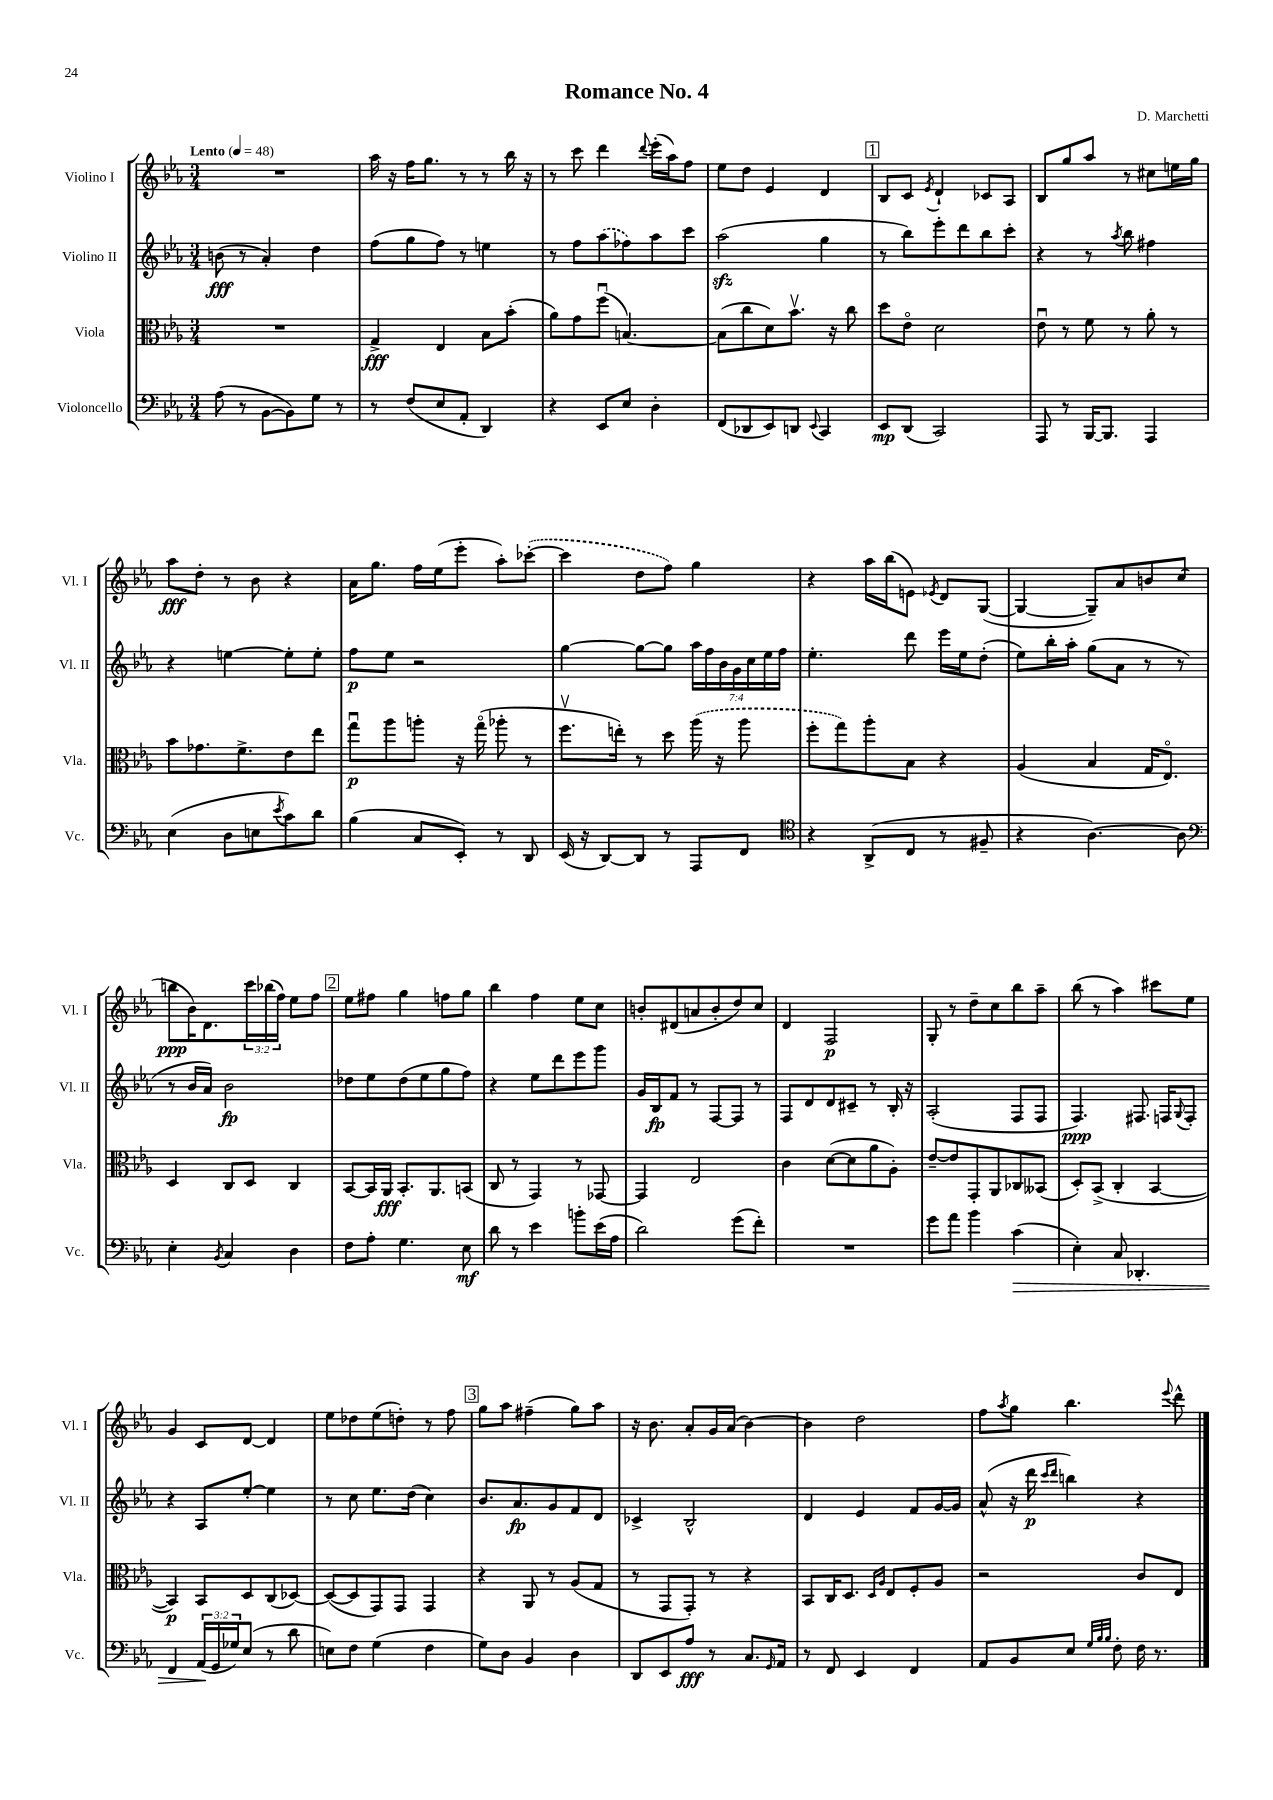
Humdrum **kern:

**kern	**dynam	**kern	**dynam	**kern	**dynam	**kern	**dynam
*part4	*part4	*part3	*part3	*part2	*part2	*part1	*part1
*staff4	*staff4	*staff3	*staff3	*staff2	*staff2	*staff1	*staff1
*I"Violoncello	*	*I"Viola	*	*I"Violino II	*	*I"Violino I	*
*I'Vc.	*	*I'Vla.	*	*I'Vl. II	*	*I'Vl. I	*
*clefF4	*	*clefC3	*	*clefG2	*	*clefG2	*
*k[b-e-a-]	*	*k[b-e-a-]	*	*k[b-e-a-]	*	*k[b-e-a-]	*
*M3/4	*	*M3/4	*	*M3/4	*	*M3/4	*
*MM48	*	*MM48	*	*MM48	*	*MM48	*
=1	=1	=1	=1	=1	=1	=1	=1
!	!	!	!	!	!	!LO:TX:a:B:t=Lento	!
(8A-\	.	2.r	.	(8bn\	fff	2.r	.
8r	.	.	.	8r	.	.	.
[8BB-\L	.	.	.	4a-'/)	.	.	.
8BB-\])	.	.	.	.	.	.	.
8G\J	.	.	.	4dd\	.	.	.
8r	.	.	.	.	.	.	.
=2	=2	=2	=2	=2	=2	=2	=2
8r	.	4G^/	fff	(8ff\L	.	16aa-\	.
.	.	.	.	.	.	16r	.
(8F/L	.	.	.	8gg\	.	16ff\KL	.
.	.	.	.	.	.	8.gg\J	.
8E-/	.	4E-/	.	8ff\J)	.	.	.
8AA-'/J	.	.	.	8r	.	8r	.
4DD/)	.	8B-\L	.	4een\	.	8r	.
.	.	(8b-'\J	.	.	.	16bb-\	.
.	.	.	.	.	.	16r	.
=3	=3	=3	=3	=3	=3	=3	=3
4r	.	8a-\L)	.	8r	.	8r	.
.	.	8g\	.	8ff\L	.	8ccc\	.
8EE-/L	.	(8ffu\J	.	(8aa-\	.	4ddd\	.
8E-/J	.	[4.Bn/)	.	8ff-X\)	.	.	.
.	.	.	.	.	.	8qqddd/	.
4D'\	.	.	.	8aa-\	.	(16eee-'\LL	.
.	.	.	.	.	.	16aa-\J)	.
.	.	.	.	8ccc\J	.	8ff\J	.
=4	=4	=4	=4	=4	=4	=4	=4
(8FF/L	.	(8B\L]	.	(2aa-zz\	.	8ee-\L	.
8DD-X/	.	8cc\	.	.	.	8dd\J	.
8EE-/)	.	8d\)	.	.	.	4e-/	.
8DDn/J	.	8.b-v\J	.	.	.	.	.
8qqEE-/	.	.	.	.	.	.	.
4CC/	.	.	.	4gg\	.	4d/	.
.	.	16r	.	.	.	.	.
.	.	8cc\	.	.	.	.	.
!!LO:REH:place=s1:t=1
=5	=5	=5	=5	=5	=5	=5	=5
8EE-/L	mp	8dd\L	.	8r	.	8B-/L	.
(8DD/J	.	8e-\J	.	8bb-\L)	.	8c/J	.
.	.	.	.	.	.	8qe-/	.
2CC/)	.	2d\	.	8eee-'\	.	4d`/	.
.	.	.	.	8ddd\	.	.	.
.	.	.	.	8bb-\	.	8c-X/L	.
.	.	.	.	8ccc'\J	.	8A-/J	.
=6	=6	=6	=6	=6	=6	=6	=6
8AAA-/	.	8e-u\	.	4r	.	8B-/L	.
8r	.	8r	.	.	.	8gg/	.
[16BBB-/KL	.	8f\	.	8r	.	8aa-/J	.
8.BBB-/J]	.	.	.	.	.	.	.
.	.	.	.	8qaa-/	.	.	.
.	.	8r	.	8bb-\	.	8r	.
4AAA-/	.	8a-'\	.	4ff#X\	.	8cc#X\L	.
.	.	8r	.	.	.	16een\L	.
.	.	.	.	.	.	16gg\JJ	.
!!LO:LB:g=z
=7	=7	=7	=7	=7	=7	=7	=7
(4E-\	.	8b-\L	.	4r	.	8aa-\L	fff
.	.	8.g-X\	.	.	.	8dd'\J	.
8D\L	.	.	.	[4een\	.	8r	.
.	.	8.f^\	.	.	.	.	.
8En\	.	.	.	.	.	8b-\	.
8qe-/	.	.	.	.	.	.	.
8c\)	.	8e-\	.	8ee'\L]	.	4r	.
8d\J	.	8ee-\J	.	8ee'\J	.	.	.
=8	=8	=8	=8	=8	=8	=8	=8
(4B-\	.	8ggu\L	p	8ff\L	p	16a-\KL	.
.	.	.	.	.	.	8.gg\J	.
.	.	8aa-\	.	8ee-\J	.	.	.
8C/L	.	8aan'\J	.	2r	.	16ff\LL	.
.	.	.	.	.	.	(16ee-\J	.
8EE-'/J)	.	16r	.	.	.	8eee-'\J	.
.	.	(16gg\	.	.	.	.	.
8r	.	8aa-X'\	.	.	.	8aa-'\L)	.
8DD/	.	8r	.	.	.	([8ccc-X'\J	.
=9	=9	=9	=9	=9	=9	=9	=9
(16EE-/	.	8.ffv\L	.	[4gg\	.	4ccc-\]	.
16r	.	.	.	.	.	.	.
[8DD/L)	.	.	.	.	.	.	.
.	.	16een'\Jk)	.	.	.	.	.
8DD/J]	.	8r	.	8gg\L_	.	8dd\L	.
8r	.	8dd\	.	8gg\J]	.	8ff\J)	.
8AAA-/L	.	(16aa-\	.	28aa-\LL	.	4gg\	.
.	.	.	.	28ff\	.	.	.
.	.	16r	.	.	.	.	.
.	.	.	.	28b-\	.	.	.
.	.	.	.	28g\	.	.	.
8FF/J	.	8aa-\	.	.	.	.	.
.	.	.	.	28cc\	.	.	.
.	.	.	.	28ee-\	.	.	.
.	.	.	.	28ff\JJ	.	.	.
=10	=10	=10	=10	=10	=10	=10	=10
*clefC4	*	*	*	*	*	*	*
4r	.	8ff'\L	.	4.ee-'\	.	4r	.
.	.	8gg\)	.	.	.	.	.
(8AA-^/L	.	8aa-'\	.	.	.	16aa-\LL	.
.	.	.	.	.	.	(16bb-\J	.
8C/J	.	8B-\J	.	8ddd\	.	8en\J)	.
.	.	.	.	.	.	8qe-X/	.
8r	.	4r	.	16eee-\LL	.	8d/L	.
.	.	.	.	16ee-\J	.	.	.
8F#X~/	.	.	.	(8dd'\J	.	([8G/J	.
=11	=11	=11	=11	=11	=11	=11	=11
4r	.	(4A-/	.	8ee-\L)	.	4G/_	.
.	.	.	.	16bb-'\L	.	.	.
.	.	.	.	16aa-'\JJ	.	.	.
[4.A-\)	.	4B-/	.	(8gg\L	.	8G~/L])	.
.	.	.	.	8a-\J	.	8a-/	.
.	.	16G/KL	.	8r	.	8bn/	.
.	.	8.E-/J)	.	.	.	.	.
8A-\]	.	.	.	8r	.	(8cc/J	.
!!LO:LB:g=z
=12	=12	=12	=12	=12	=12	=12	=12
*clefF4	*	*	*	*	*	*	*
4E-'\	.	4D/	.	8r	.	8bbn\L	ppp
.	.	.	.	16b-/LL	.	16b-\K)	.
.	.	.	.	16a-/JJ)	.	8.d\	.
8qBB-/	.	.	.	.	.	.	.
4C/	.	8C/L	.	2b-\	fp	.	.
.	.	8D/J	.	.	.	24ccc\L	.
.	.	.	.	.	.	(24bb-X\	.
.	.	.	.	.	.	24ff\JJ)	.
4D\	.	4C/	.	.	.	8ee-\L	.
.	.	.	.	.	.	8ff\J	.
!!LO:REH:place=s1:t=2
=13	=13	=13	=13	=13	=13	=13	=13
8F\L	.	[8BB-/L	.	8dd-X\L	.	8ee-\L	.
8A-'\J	.	16BB-/L]	.	8ee-\	.	8ff#X\J	.
.	.	16AA-/JJ	fff	.	.	.	.
4.G\	.	8.BB-'/L	.	(8dd-\	.	4gg\	.
.	.	.	.	8ee-\	.	.	.
.	.	8.AA-/	.	.	.	.	.
.	.	.	.	8gg\	.	8ffn\L	.
8E-\	mf	(8BBn/J	.	8ff\J)	.	8gg\J	.
=14	=14	=14	=14	=14	=14	=14	=14
8d\	.	8C/	.	4r	.	4bb-\	.
8r	.	8r	.	.	.	.	.
4e-\	.	4GG/)	.	8ee-\L	.	4ff\	.
.	.	.	.	8ddd\	.	.	.
8bn'\L	.	8r	.	8eee-\	.	8ee-\L	.
(16e-\L	.	[8GG-X/	.	8ggg\J	.	8cc\J	.
16A-\JJ	.	.	.	.	.	.	.
=15	=15	=15	=15	=15	=15	=15	=15
2d\)	.	4GG-/]	.	16g/LL	.	8bn'/L	.
.	.	.	.	16B-/J	fp	.	.
.	.	.	.	8f/J	.	(8d#X/	.
.	.	2E-/	.	8r	.	8an/	.
.	.	.	.	[8F/L	.	8b'/	.
(8g\L	.	.	.	8F/J]	.	8dd/)	.
8f'\J)	.	.	.	8r	.	8cc/J	.
=16	=16	=16	=16	=16	=16	=16	=16
2.r	.	4c\	.	8F/L	.	4d/	.
.	.	.	.	8d/	.	.	.
.	.	([8d\L	.	8d/	.	2F/	p
.	.	8d\]	.	8c#X~/J	.	.	.
.	.	8a-\	.	8r	.	.	.
.	.	8A-'\J)	.	16B-'/	.	.	.
.	.	.	.	16r	.	.	.
=17	=17	=17	=17	=17	=17	=17	=17
8g\L	.	[8e-~/L	.	(2A-'/	.	8G'/	.
8a-\J	.	8e-/]	.	.	.	8r	.
4b-\	.	8GG'/	.	.	.	8dd~\L	.
.	.	8AA-/	.	.	.	8cc\	.
!	!LO:HP:b	!	!	!	!	!	!
(4c\	>	8C-X/	.	8F/L	.	8bb-\	.
.	.	(8BB--X/J	.	8F/J	.	8aa-~\J	.
=18	=18	=18	=18	=18	=18	=18	=18
4E-'\)	.	8D'/L)	.	4.F/)	ppp	(8bb-\	.
.	.	(8BB-^/J	.	.	.	8r	.
8C/	.	4C'/	.	.	.	4aa-\)	.
4.DD-X'/	.	.	.	8.F#X/	.	.	.
.	.	[4BB-/	.	.	.	8ccc#X\L	.
.	.	.	.	16Fn/KL	.	.	.
.	.	.	.	8qqG/	.	.	.
.	.	.	.	8F'/J	.	8ee-\J	.
!!LO:LB:g=z
=19	=19	=19	=19	=19	=19	=19	=19
4FF/	.	4BB-/])	p	4r	.	4g/	.
(24AA-/LL	.	8BB-/L	.	8A-/L	.	8c/L	.
24GG/	]	.	.	.	.	.	.
24G-X/J)	.	.	.	.	.	.	.
(8E-/J	.	8D/	.	[8ee-'/J	.	[8d/J	.
8r	.	(8C/	.	4ee-\]	.	4d/]	.
8d\	.	[8D-X/J)	.	.	.	.	.
=20	=20	=20	=20	=20	=20	=20	=20
8En\L)	.	(8D-/L_	.	8r	.	8ee-\L	.
8F\J	.	8D-/]	.	8cc\	.	8dd-X\	.
(4G\	.	8GG/)	.	8.ee-\L	.	(8ee-\	.
.	.	8GG/J	.	.	.	8ddn'\J)	.
.	.	.	.	(16dd\Jk	.	.	.
4F\	.	4GG/	.	4cc\)	.	8r	.
.	.	.	.	.	.	8ff\	.
!!LO:REH:place=s1:t=3
=21	=21	=21	=21	=21	=21	=21	=21
8G\L)	.	4r	.	8.b-/L	.	8gg\L	.
8D\J	.	.	.	.	.	8aa-\J	.
.	.	.	.	8.a-/	fp	.	.
4BB-/	.	8AA-/	.	.	.	(4ff#X~\	.
.	.	8r	.	8g/	.	.	.
4D\	.	(8A-/L	.	8f/	.	8gg\L)	.
.	.	8G/J	.	8d/J	.	8aa-\J	.
=22	=22	=22	=22	=22	=22	=22	=22
8DD/L	.	8r	.	4c-X^/	.	16r	.
.	.	.	.	.	.	8.b-\	.
8EE-/	.	8GG/L	.	.	.	.	.
8A-/J	fff	8GG'/J)	.	2B-^^/	.	8a-'/L	.
8r	.	8r	.	.	.	16g/L	.
.	.	.	.	.	.	(16a-/JJ	.
8.C/L	.	4r	.	.	.	[4b-\)	.
16qqGG/	.	.	.	.	.	.	.
16AA-/Jk	.	.	.	.	.	.	.
=23	=23	=23	=23	=23	=23	=23	=23
8r	.	8BB-/L	.	4d/	.	4b-\]	.
8FF/	.	16C/K	.	.	.	.	.
.	.	8.D/J	.	.	.	.	.
4EE-/	.	.	.	4e-/	.	2dd\	.
.	.	16qqD/LL	.	.	.	.	.
.	.	16qqA-/JJ	.	.	.	.	.
.	.	8E-/L	.	.	.	.	.
4FF/	.	8F'/	.	8f/L	.	.	.
.	.	8A-/J	.	[16g/L	.	.	.
.	.	.	.	16g/JJ]	.	.	.
=24	=24	=24	=24	=24	=24	=24	=24
8AA-/L	.	2r	.	(8a-^^/	.	8ff\L	.
.	.	.	.	.	.	8qaa-/	.
8BB-/	.	.	.	16r	.	8gg\J	.
.	.	.	.	16ddd\	p	.	.
.	.	.	.	16qqccc/LL	.	.	.
.	.	.	.	16qqddd/JJ	.	.	.
8E-/J	.	.	.	4bbn\)	.	4.bb-\	.
32qqG/LLL	.	.	.	.	.	.	.
32qqB-/	.	.	.	.	.	.	.
32qqB-/JJJ	.	.	.	.	.	.	.
8F'\	.	.	.	.	.	.	.
16F\	.	8c/L	.	4r	.	.	.
8.r	.	.	.	.	.	.	.
.	.	.	.	.	.	8qqeee-/	.
.	.	8E-/J	.	.	.	8ddd^^\	.
==	==	==	==	==	==	==	==
*-	*-	*-	*-	*-	*-	*-	*-
